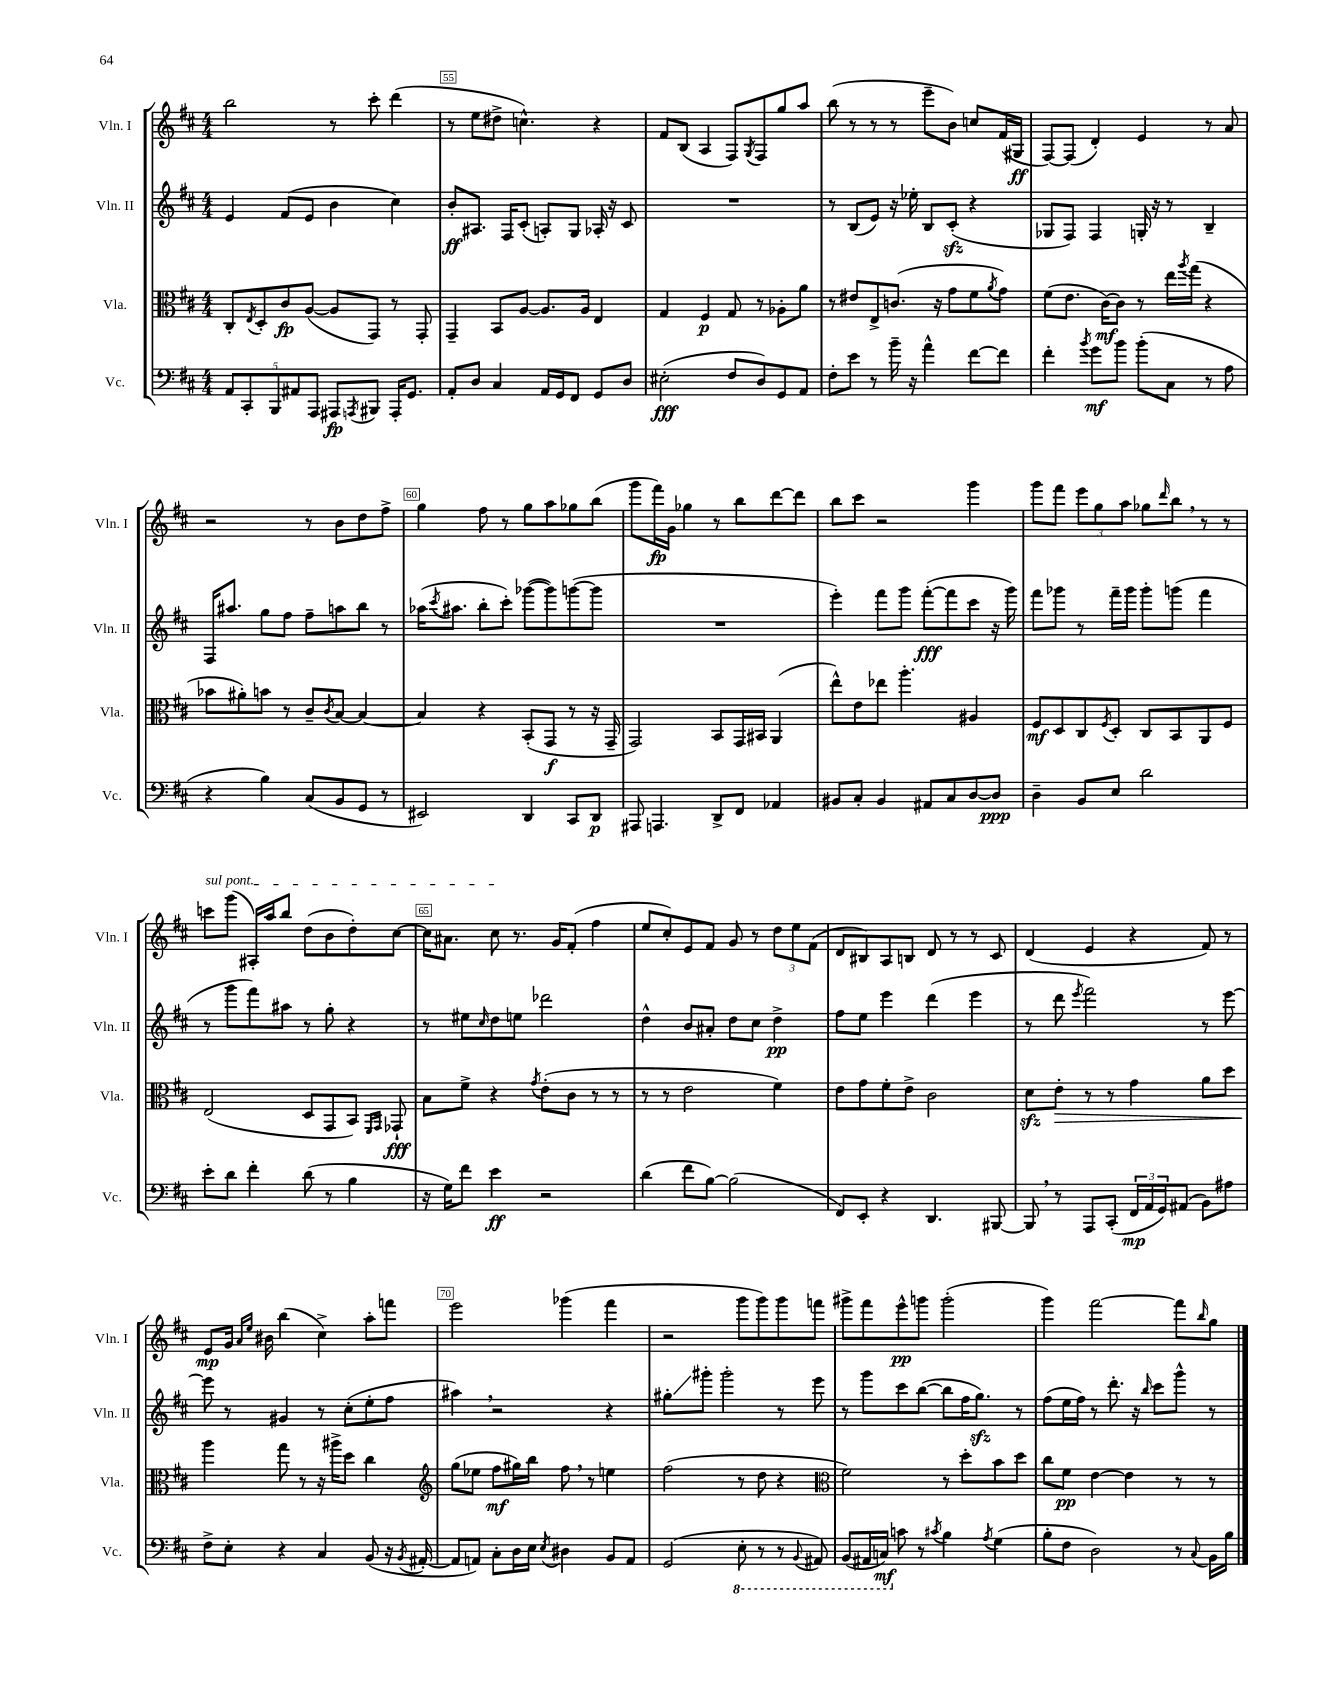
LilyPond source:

<<
\new StaffGroup <<
\new Staff = "s0" \with { instrumentName = "Vln. I" shortInstrumentName = "Vln. I" } {
    \clef treble \key d \major \numericTimeSignature \time 4/4
    b''2 r8 cis'''8-. d'''4( |
    r8 e''8 dis''8-> c''4.-^) r4 |
    fis'8 b8( a4 fis8) \acciaccatura { g8 } fis8 g''8 a''8 |
    b''8( r8 r8 r8 e'''8-- b'8) c''8 fis'16( gis16\ff |
    fis8~) fis8( d'4-.) e'4 r8 a'8 |
    r2 r8 b'8 d''8 fis''8-> |
    g''4 fis''8 r8 g''8 a''8 ges''8 b''8( |
    g'''8 fis'''16\fp) g'16 ges''4 r8 b''8 d'''8~ d'''8 |
    b''8 cis'''8 r2 g'''4 |
    g'''8 fis'''8 \tuplet 3/2 { e'''8 g''8 a''8 } ges''8 \grace { d'''16 } b''8 \breathe r8 r8 |
    \once \override TextSpanner.bound-details.left.text = \markup { \italic "sul pont." } c'''8\startTextSpan g'''8( ais16-.) a''16 b''8 d''8( b'8 d''8-.) cis''8~ |
    cis''16 ais'8. cis''8\stopTextSpan r8. g'16 fis'8-.( fis''4 |
    e''8 cis''8-.) e'8 fis'8 g'8 r8 \tuplet 3/2 { d''8 e''8 fis'8( } |
    d'8 bis8) a8 b8 d'8 r8 r8 cis'8 |
    d'4( e'4 r4 fis'8) r8 |
    e'8\mp g'16 \grace { a'16 e''16 } bis'16 b''4( cis''4->) a''8-. f'''8 |
    e'''2 ges'''4( fis'''4 |
    r2 g'''8 g'''8) g'''8 f'''8 |
    gis'''8-> fis'''8 e'''8-^\pp g'''8 g'''2-.( |
    g'''4) fis'''2~ fis'''8 \grace { b''16 } g''8 \bar "|." |
}
\new Staff = "s1" \with { instrumentName = "Vln. II" shortInstrumentName = "Vln. II" } {
    \clef treble \key d \major \numericTimeSignature \time 4/4
    e'4 fis'8( e'8 b'4 cis''4) |
    b'8-.\ff ais8. fis16 cis'8-.( a8-.) g8 aes16-. r16 cis'8 |
    R1 |
    r8 b8( e'8) r16 ees''16-. b8 cis'8-.\sfz( r4 |
    ges8 fis8) fis4 g16-. r16 r8 b4-- |
    fis16 ais''8. g''8 fis''8 fis''8-- a''8 b''8 r8 |
    aes''16( \acciaccatura { cis'''8 } ais''8. b''8-. cis'''8-.) ges'''8~( ges'''8) g'''8~( g'''8 |
    R1 |
    e'''4-.) fis'''8 g'''8 fis'''8~-.\fff( fis'''8 cis'''8 r16 g'''16) |
    fis'''8 ges'''8 r8 fis'''16-- ges'''16 ges'''8-. g'''8( fis'''4 |
    r8 g'''8 fis'''8) ais''8 r8 g''8-. r4 |
    r8 eis''8 \grace { cis''16 } d''8 e''8 des'''2 |
    d''4-^ b'8 ais'8-. d''8 cis''8 d''4->\pp |
    fis''8 e''8 e'''4 d'''4( e'''4 |
    r8 d'''8 \acciaccatura { e'''8 } fis'''2) r8 e'''8~ |
    e'''8 r8 gis'4 r8 cis''8-.( e''8-. fis''8 |
    ais''4) \breathe r2 r4 |
    gis''8-.\glissando gis'''8-. gis'''2-. r8 e'''8 |
    r8 g'''8 cis'''8 b''8~( b''8 fis''16 g''8.\sfz) r8 |
    fis''8( e''16 fis''16) r8 d'''8.-. r16 \grace { b''16 } cis'''8 g'''8-^ r8 \bar "|." |
}
\new Staff = "s2" \with { instrumentName = "Vla." shortInstrumentName = "Vla." } {
    \clef alto \key d \major \numericTimeSignature \time 4/4
    cis8-. \acciaccatura { e8 } d8-. cis'8\fp a8~( a8 g,8) r8 g,8-. |
    g,4-- b,8 a8~ a8. a16 e4 |
    g4 fis4\p g8 r8 aes8-. a'8 |
    r8 eis'8 e8-> c'8.( r16 g'8 fis'8 \acciaccatura { a'8 } g'8) |
    fis'8( e'8. cis'16~\mf) cis'8 r8 e''16 \acciaccatura { a''8 } g''16( r4 |
    bes'8 ais'8-.) b'8 r8 cis'8-- \acciaccatura { cis'8 } b8~ b4~ |
    b4 r4 b,8-.( g,8\f r8 r16 g,16-- |
    g,2) b,8 g,16 bis,16 a,4( |
    e''8-^) e'8 ees''8 a''4.-. ais4 |
    fis8\mf d8 cis8 \acciaccatura { fis8 } d8-. cis8 b,8 a,8 fis8 |
    e2( d8 g,8 b,8) \grace { fis,16 g,16 } ges,8-!\fff |
    b8 fis'8-> r4 \acciaccatura { g'8 } e'8-.( cis'8 r8 r8 |
    r8 r8 e'2 fis'4) |
    e'8 g'8 fis'8-. e'8-> cis'2 |
    d'8\sfz e'8-.\> r8 r8 g'4 a'8 d''8 |
    a''4\! g''8 r8 r16 ais''16-> d''8 cis''4 |
    \clef treble g''8( ees''8 fis''8\mf gis''16) b''16 fis''8 \breathe r8 e''4 |
    fis''2( r8 d''8 r4 |
    \clef alto fis'2) r8 d''8-. b'8 d''8 |
    cis''8 fis'8\pp e'4~ e'4 r8 r8 \bar "|." |
}
\new Staff = "s3" \with { instrumentName = "Vc." shortInstrumentName = "Vc." } {
    \clef bass \key d \major \numericTimeSignature \time 4/4
    \tuplet 5/4 { a,8 cis,8-. b,,8 ais,8 a,,8 } ais,,8\fp \acciaccatura { a,,8 } bis,,8 a,,16-. g,8. |
    a,8-. d8 cis4 a,16 g,16 fis,8 g,8 d8 |
    eis2-.\fff( fis8 d8) g,8 a,8 |
    fis8-. e'8 r8 b'16-- r16 a'4-^ fis'8~ fis'8 |
    fis'4-. \acciaccatura { b'8 } g'8\mf b'8 b'8-.( cis8 r8 a8 |
    r4 b4) cis8( b,8 g,8 r8 |
    eis,2) d,4 cis,8 d,8\p |
    ais,,8 a,,4. d,8-> fis,8 aes,4 |
    bis,8 cis8-. bis,4 ais,8 cis8 d8~ d8\ppp |
    d4-- b,8 e8 d'2 |
    e'8-. d'8 fis'4-. d'8( r8 b4 |
    r16 g16) fis'8 e'4\ff r2 |
    d'4( fis'8 b8~) b2( |
    fis,8) e,8-. r4 d,4. bis,,8~ |
    bis,,8 \breathe r8 a,,8 cis,8-.( \tuplet 3/2 { fis,16\mp a,16 g,16) } ais,8( b,8) ais8 |
    fis8-> e8-. r4 cis4 b,8( r16 \acciaccatura { b,8 } ais,16~-. |
    ais,8 a,8) cis8-. d16 e16 \acciaccatura { e8 } dis4 b,8 a,8 |
    g,2( \ottava #-1 e,8-. r8 r8 \appoggiatura { b,,8 } ais,,8) |
    b,,8( ais,,16 c,16\mf) \ottava #0 c'8 r8 \acciaccatura { cis'8 } b4 \acciaccatura { a8 } g4( |
    b8-. fis8 d2) r8 \appoggiatura { cis8 } b,16 b16 \bar "|." |
}
>>
>>
\layout { \context { \Score currentBarNumber = #54 \override BarNumber.break-visibility = ##(#f #t #t) barNumberVisibility = #(every-nth-bar-number-visible 5) \override BarNumber.stencil = #(make-stencil-boxer 0.1 0.3 ly:text-interface::print) } }
